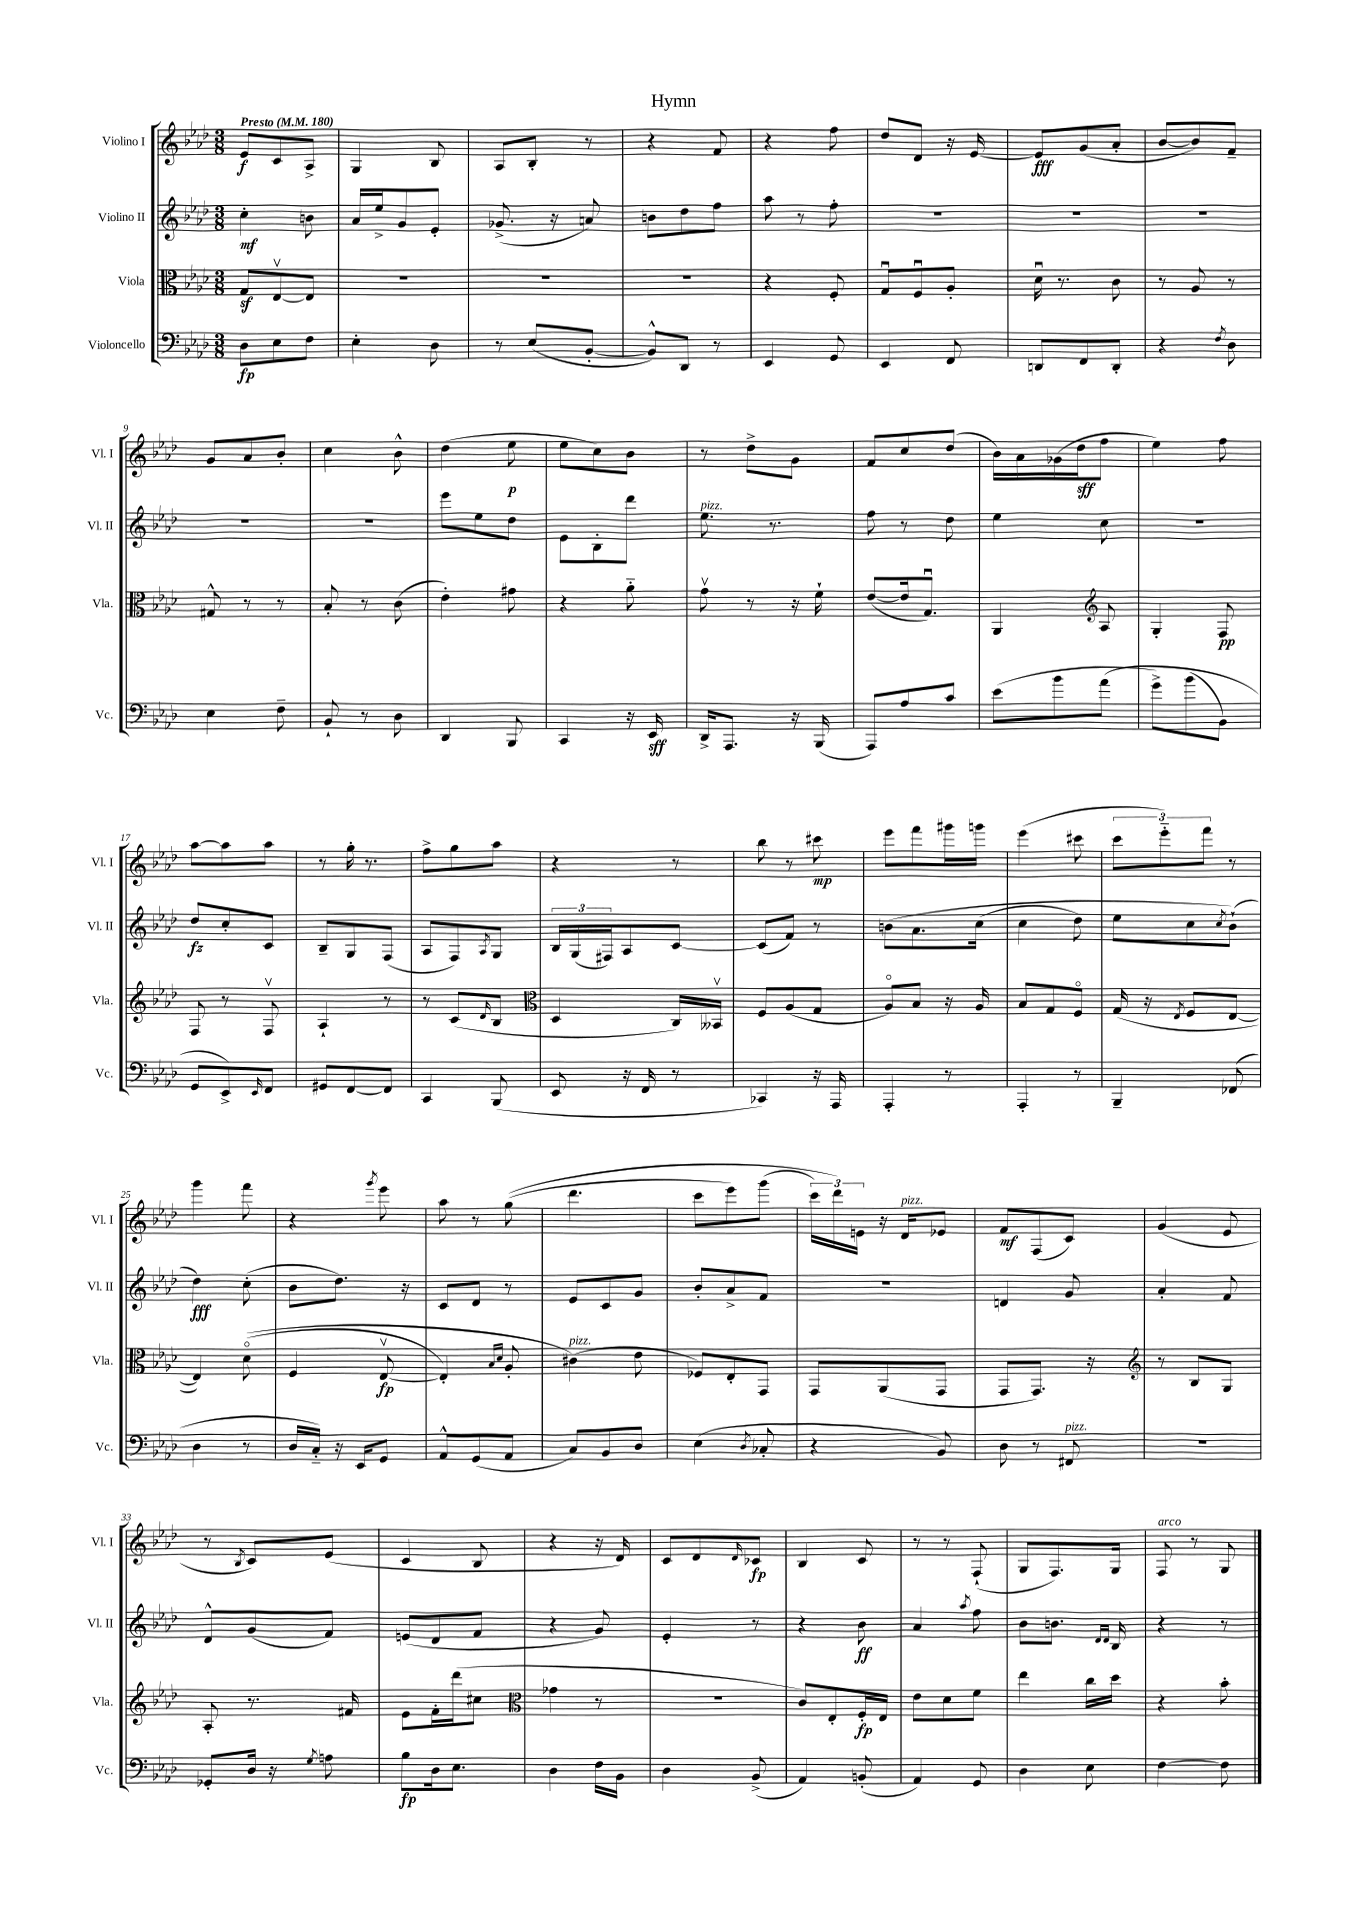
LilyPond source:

\header { title = "Hymn" }
<<
\new StaffGroup <<
\new Staff = "s0" \with { instrumentName = "Violino I" shortInstrumentName = "Vl. I" } {
    \clef treble \key aes \major \numericTimeSignature \time 3/8 \tempo "Presto" 4 = 180
    ees'8\f c'8 aes8-> |
    g4 bes8 |
    aes8 bes8-. r8 |
    r4 f'8 |
    r4 f''8 |
    des''8 des'8 r16 ees'16~ |
    ees'8\fff g'8( aes'8-. |
    bes'8~ bes'8) f'8-- |
    g'8 aes'8 bes'8-. |
    c''4 bes'8-^ |
    des''4( ees''8\p |
    ees''8 c''8) bes'8 |
    r8 des''8-> g'8 |
    f'8 c''8 des''8( |
    bes'16) aes'16 ges'16( des''16\sff f''8 |
    ees''4) f''8 |
    aes''8~ aes''8 aes''8 |
    r8 g''16-. r8. |
    f''8-> g''8 aes''8 |
    r4 r8 |
    bes''8 r8 cis'''8\mp |
    ees'''8 f'''8 gis'''16 g'''16 |
    ees'''4( cis'''8 |
    \tuplet 3/2 { c'''8 ees'''8-_) f'''8 } r8 |
    g'''4 f'''8 |
    r4 \acciaccatura { g'''8 } ees'''8 |
    aes''8 r8 g''8(\( |
    des'''4. |
    c'''8 ees'''8) g'''8( |
    \tuplet 3/2 { c'''16) des'''16\) e'16 } r16 des'16^\markup { \italic "pizz." } ees'8 |
    f'8\mf f8( c'8) |
    g'4( ees'8 |
    r8 \acciaccatura { bes8 } c'8) ees'8( |
    c'4 bes8 |
    r4 r16 des'16) |
    c'8 des'8 \grace { des'16 } ces'8\fp |
    bes4 c'8 |
    r8 r8 f8-!( |
    g8 f8.) g16 |
    f8^\markup { \italic "arco" } r8 g8 \bar "|." |
}
\new Staff = "s1" \with { instrumentName = "Violino II" shortInstrumentName = "Vl. II" } {
    \clef treble \key aes \major \numericTimeSignature \time 3/8
    c''4-.\mf b'8 |
    aes'16 ees''16-> g'8 ees'8-. |
    ges'8.->( r16 a'8) |
    b'8 des''8 f''8 |
    aes''8 r8 f''8-. |
    R4. |
    R4. |
    R4. |
    R4. |
    R4. |
    ees'''8 ees''8 des''8 |
    ees'8 bes8-. des'''8 |
    ees''8.^\markup { \italic "pizz." } r8. |
    f''8 r8 des''8 |
    ees''4 c''8 |
    R4. |
    des''8\fz c''8-. c'8 |
    bes8-- g8 f8( |
    aes8 f8) \acciaccatura { aes8 } g8 |
    \tuplet 3/2 { bes16 g16( fis16) } aes8 c'8~ |
    c'8( f'8) r8 |
    b'8\( aes'8. c''16( |
    c''4 des''8) |
    ees''8 c''8 \acciaccatura { c''8 } bes'8-!(\) |
    des''4\fff) c''8-.( |
    bes'8 des''8.) r16 |
    c'8 des'8 r8 |
    ees'8 c'8 g'8 |
    bes'8-. aes'8-> f'8 |
    R4. |
    d'4 g'8 |
    aes'4-. f'8 |
    des'8-^ g'8( f'8) |
    e'8( des'8 f'8 |
    r4 g'8) |
    ees'4-. r8 |
    r4 bes'8\ff |
    aes'4 \acciaccatura { aes''8 } f''8 |
    bes'8 b'8. \grace { des'16 des'16 } bes16 |
    r4 r8 \bar "|." |
}
\new Staff = "s2" \with { instrumentName = "Viola" shortInstrumentName = "Vla." } {
    \clef alto \key aes \major \numericTimeSignature \time 3/8
    g8\sf ees8~\upbow ees8 |
    R4. |
    R4. |
    R4. |
    r4 f8-. |
    g8\downbow f8\downbow aes8-. |
    des'16\downbow r8. c'8 |
    r8 aes8 r8 |
    gis8-^ r8 r8 |
    bes8-. r8 c'8( |
    ees'4-.) gis'8 |
    r4 aes'8-_ |
    g'8\upbow r8 r16 f'16-! |
    ees'8~( ees'16 g8.\downbow) |
    aes,4 \clef treble aes8 |
    g4-. f8\pp |
    f8 r8 f8\upbow |
    aes4-! r8 |
    r8 c'8( \grace { des'16 } bes8 |
    \clef alto des4 c16) beses,16\upbow |
    f8 aes8( g8 |
    aes8\flageolet) bes8 r16 aes16 |
    bes8 g8 f8\flageolet |
    g16( r16 \acciaccatura { ees8 } f8 ees8~ |
    ees4) des'8\flageolet(\( |
    f4 ees8~\upbow\fp |
    ees4-.) \grace { bes16 des'16 } aes8-. |
    cis'4^\markup { \italic "pizz." }(\) ees'8 |
    fes8) ees8-. g,8 |
    g,8 aes,8( g,8 |
    g,8 g,8.) r16 |
    \clef treble r8 bes8 g8 |
    aes8-. r8. fis'16 |
    ees'8 f'16-. des'''16( cis''8 |
    \clef alto ges'4 r8 |
    R4. |
    c'8) ees8-. f16-.\fp ees16 |
    ees'8 des'8 f'8 |
    ees''4 c''16 des''16 |
    r4 bes'8-. \bar "|." |
}
\new Staff = "s3" \with { instrumentName = "Violoncello" shortInstrumentName = "Vc." } {
    \clef bass \key aes \major \numericTimeSignature \time 3/8
    des8\fp ees8 f8 |
    ees4-. des8 |
    r8 ees8( bes,8~-. |
    bes,8-^) des,8 r8 |
    ees,4 g,8 |
    ees,4 f,8 |
    d,8 f,8 d,8-. |
    r4 \acciaccatura { f8 } des8 |
    ees4 f8-- |
    bes,8-! r8 des8 |
    des,4 bes,,8 |
    c,4 r16 ees,16\sff |
    des,16-> aes,,8. r16 bes,,16( |
    aes,,8) aes8 c'8 |
    ees'8( bes'8 aes'8\( |
    g'8->) bes'8( bes,8) |
    g,8 ees,8->\) \grace { ees,16 } f,8 |
    gis,8 f,8~ f,8 |
    c,4 bes,,8( |
    ees,8 r16 f,16 r8 |
    ces,4) r16 aes,,16 |
    aes,,4-. r8 |
    aes,,4-. r8 |
    bes,,4-- fes,8( |
    des4 r8 |
    des16 c16-_) r16 ees,16 g,8 |
    aes,8-^ g,8( aes,8 |
    c8) bes,8 des8 |
    ees4( \acciaccatura { des8 } ces8-. |
    r4 bes,8) |
    des8 r8 fis,8^\markup { \italic "pizz." } |
    R4. |
    ges,8-. des16 r16 \acciaccatura { g8 } a8 |
    bes8\fp des16 ees8. |
    des4 f16 bes,16 |
    des4 bes,8->( |
    aes,4) b,8-.( |
    aes,4) g,8 |
    des4 ees8 |
    f4~ f8 \bar "|." |
}
>>
>>
